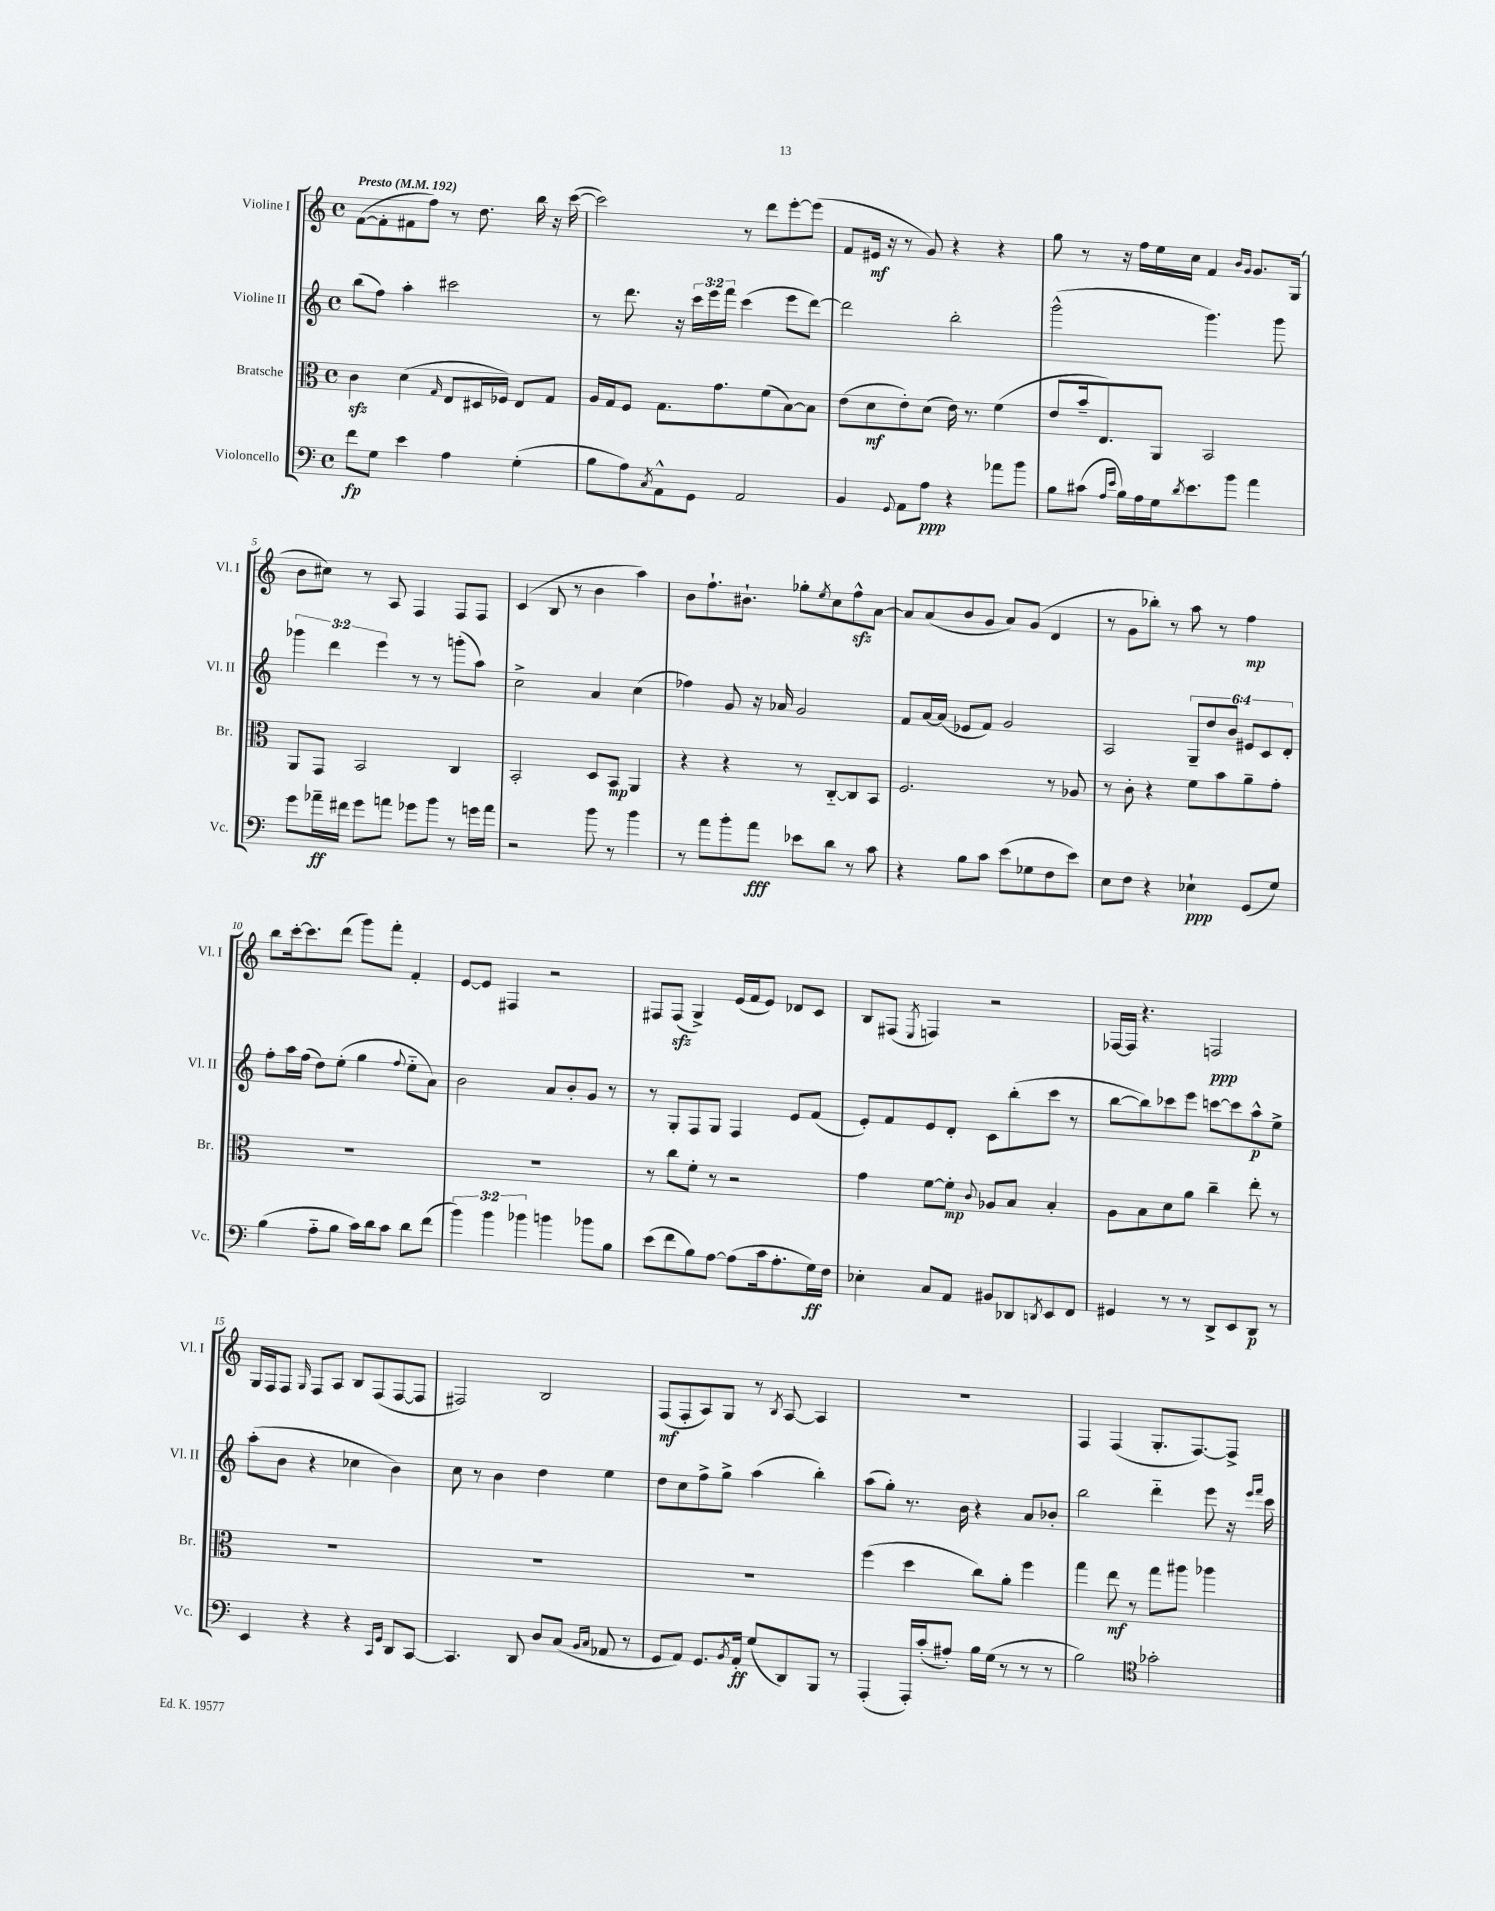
<<
\new StaffGroup <<
\new Staff = "s0" \with { instrumentName = "Violine I" shortInstrumentName = "Vl. I" } {
    \clef treble \key c \major \defaultTimeSignature \time 4/4 \tempo "Presto" 4 = 192
    f'8~( f'8-. fis'8 f''8) r8 d''8. b''16 r16 c'''16~( |
    c'''2) r8 d'''8 e'''8~-. e'''8( |
    f'8 eis'16\mf r16 r8 g'8) r4 r4 |
    g''8 r8 r16 f''16 e''16 c''16 f'4 \grace { b'16 g'16 } g'8. g16( |
    b'8 cis''8) r8 a8 f4 f8 f8 |
    c'4( b8 r8 b'4 a''4) |
    b'8 f''8.-! bis'8.-! ges''8-. \acciaccatura { e''8 } c''8 f''8-^\sfz a'8~ |
    a'8 a'8( b'8 g'8 a'8) g'8( d'4 |
    r8 g'8 bes''8-.) r8 a''8 r8 f''4\mp |
    b''8 c'''16~-. c'''8. d'''8( g'''8) f'''8-. f'4-. |
    e'8~ e'8 fis4 r2 |
    fis8 fis8\sfz( g4->) e'16( f'16 e'8) des'8 c'8 |
    b8 fis8( \acciaccatura { e8 } f4) r2 |
    fes16~ fes16 r4. f2\ppp |
    g16 f16 f8 \grace { g16 } f8 a8 b8 f8( f8~ f8 |
    fis2) b2 |
    f8\mf( f8-. a8) g8 r8 \acciaccatura { b8 } a8~ a4 |
    R1 |
    f4 f4( g8.-. f8.~) f8-> \bar "|." |
}
\new Staff = "s1" \with { instrumentName = "Violine II" shortInstrumentName = "Vl. II" } {
    \clef treble \key c \major \defaultTimeSignature \time 4/4 \override Staff.TupletNumber.text = #tuplet-number::calc-fraction-text
    b''8( f''8) a''4-. cis'''2 |
    r8 d'''8. r16 \tuplet 3/2 { c'''16 e'''16 f'''16 } c'''4( e'''8 d'''8~) |
    d'''2 b''2-. |
    g'''2-^( g'''4.) g'''8 |
    \tuplet 3/2 { ges'''4 d'''4 e'''4 } r8 r8 g'''8-.( a''8) |
    c''2-> a'4 c''4( |
    fes''4) g'8 r16 aes'16 g'2 |
    f'8 a'16~ a'16( ees'8 f'8) g'2 |
    a2 \tuplet 6/4 { g8-- d''8 b'8 eis'8 c'8 d'8-. } |
    f''8-. a''16 f''16( d''8) e''8-.( g''4 \appoggiatura { f''8 } e''8-_ a'8) |
    b'2 a'8 b'8-. g'8 r8 |
    r8 g8-. f8 g8 f4 e'8 f'8( |
    e'8-.) f'8 e'8 d'8-. c'8 b''8-.( c'''8 r8 |
    b''8~ b''8) ces'''8 e'''8 c'''8~ c'''8 a''8-^\p e''8-> |
    a''8-.( b'8 r4 ces''4 b'4) |
    c''8 r8 b'4 d''4 e''4 |
    d''8 c''8 f''8-> g''8-> a''4( b''4-.) |
    a''8( g''8-.) r8. b'16 r4 a'8 bes'8-. |
    b''2 d'''4-_ e'''8 r16 \grace { e'''16 f'''16 } c'''16 \bar "|." |
}
\new Staff = "s2" \with { instrumentName = "Bratsche" shortInstrumentName = "Br." } {
    \clef alto \key c \major \defaultTimeSignature \time 4/4
    c'4\sfz d'4( \grace { g16 } e8 dis16 fes16) e8 g8 |
    a16 g16 f8 g8. g'8. f'8( b8~) b8 |
    e'8( d'8\mf e'8-.) d'8( e'16) r8. f'4( |
    e'8 b'16-- e8.) a,8 b,2 |
    a,8 g,8 b,2 c4 |
    b,2-. d8 b,8\mp a,4 |
    r4 r4 r8 c8~-_ c8 b,8 |
    f2. r8 aes8 |
    r8 c'8-. r4 f'8 b'8 a'8-- g'8-. |
    R1 |
    R1 |
    r8 c''8 f'8-. r8 r2 |
    g'4 f'8~ f'8-.\mp \appoggiatura { c'8 } aes8 b8 b4-. |
    a8 b8 d'8 a'8 c''4-- e''8-. r8 |
    R1 |
    R1 |
    R1 |
    f''4( d''4 c''8) a'8-. f''4 |
    g''4 e''8\mf r8 g''8 ais''8 aes''4 \bar "|." |
}
\new Staff = "s3" \with { instrumentName = "Violoncello" shortInstrumentName = "Vc." } {
    \clef bass \key c \major \defaultTimeSignature \time 4/4 \override Staff.TupletNumber.text = #tuplet-number::calc-fraction-text
    f'8\fp g8 e'4 a4 g4-.( |
    b8 a8) \acciaccatura { c8 } a,8-^ g,8 a,2 |
    b,4 \appoggiatura { g,8 } a,8 a8\ppp r4 aes'8 b'8 |
    b8 cis'8( \grace { a16 e'16 } b16) a16 g16 \acciaccatura { d'8 } e'8. b'8 a'4 |
    g'8 aes'16--\ff fis'16 g'8 a'8 ges'8 b'8 r8 g'16 a'16 |
    r2 b'8 r8 b'4 |
    r8 a'8 b'8-. a'8\fff ees'8 d'8 r8 c'8 |
    r4 b8 c'8 e'8( ges8 f8 e'8) |
    e8 f8 r4 ees4-!\ppp g,8( g8) |
    b4( a8-_ b8 c'16) d'16 c'8 d'8 f'8( |
    \tuplet 3/2 { b'4) b'4 bes'4 } b'4 bes'8 b8 |
    e'8( f'8 b8) a8~ a8( c'16 a8.-. g16\ff) f16 |
    ees4-. c8 a,8 bis,8 des,8 \acciaccatura { d,8 } e,8 f,8 |
    gis,4 r8 r8 d,8-> e,8 d,8\p r8 |
    e,4 r4 r4 \grace { c,16 g,16 } d,8 c,8~ |
    c,4. d,8 d8 c8( \grace { b,16 c16 } aes,8 r8 |
    g,8 a,8) g,8. \acciaccatura { b,8 } a,16-.\ff g8( d,8) b,,8 r8 |
    a,,4-.( a,,16-.) c'16-.( ais8-.) b16 g16( r8 r8 r8 |
    b2) \clef tenor ges'2-. \bar "|." |
}
>>
>>
